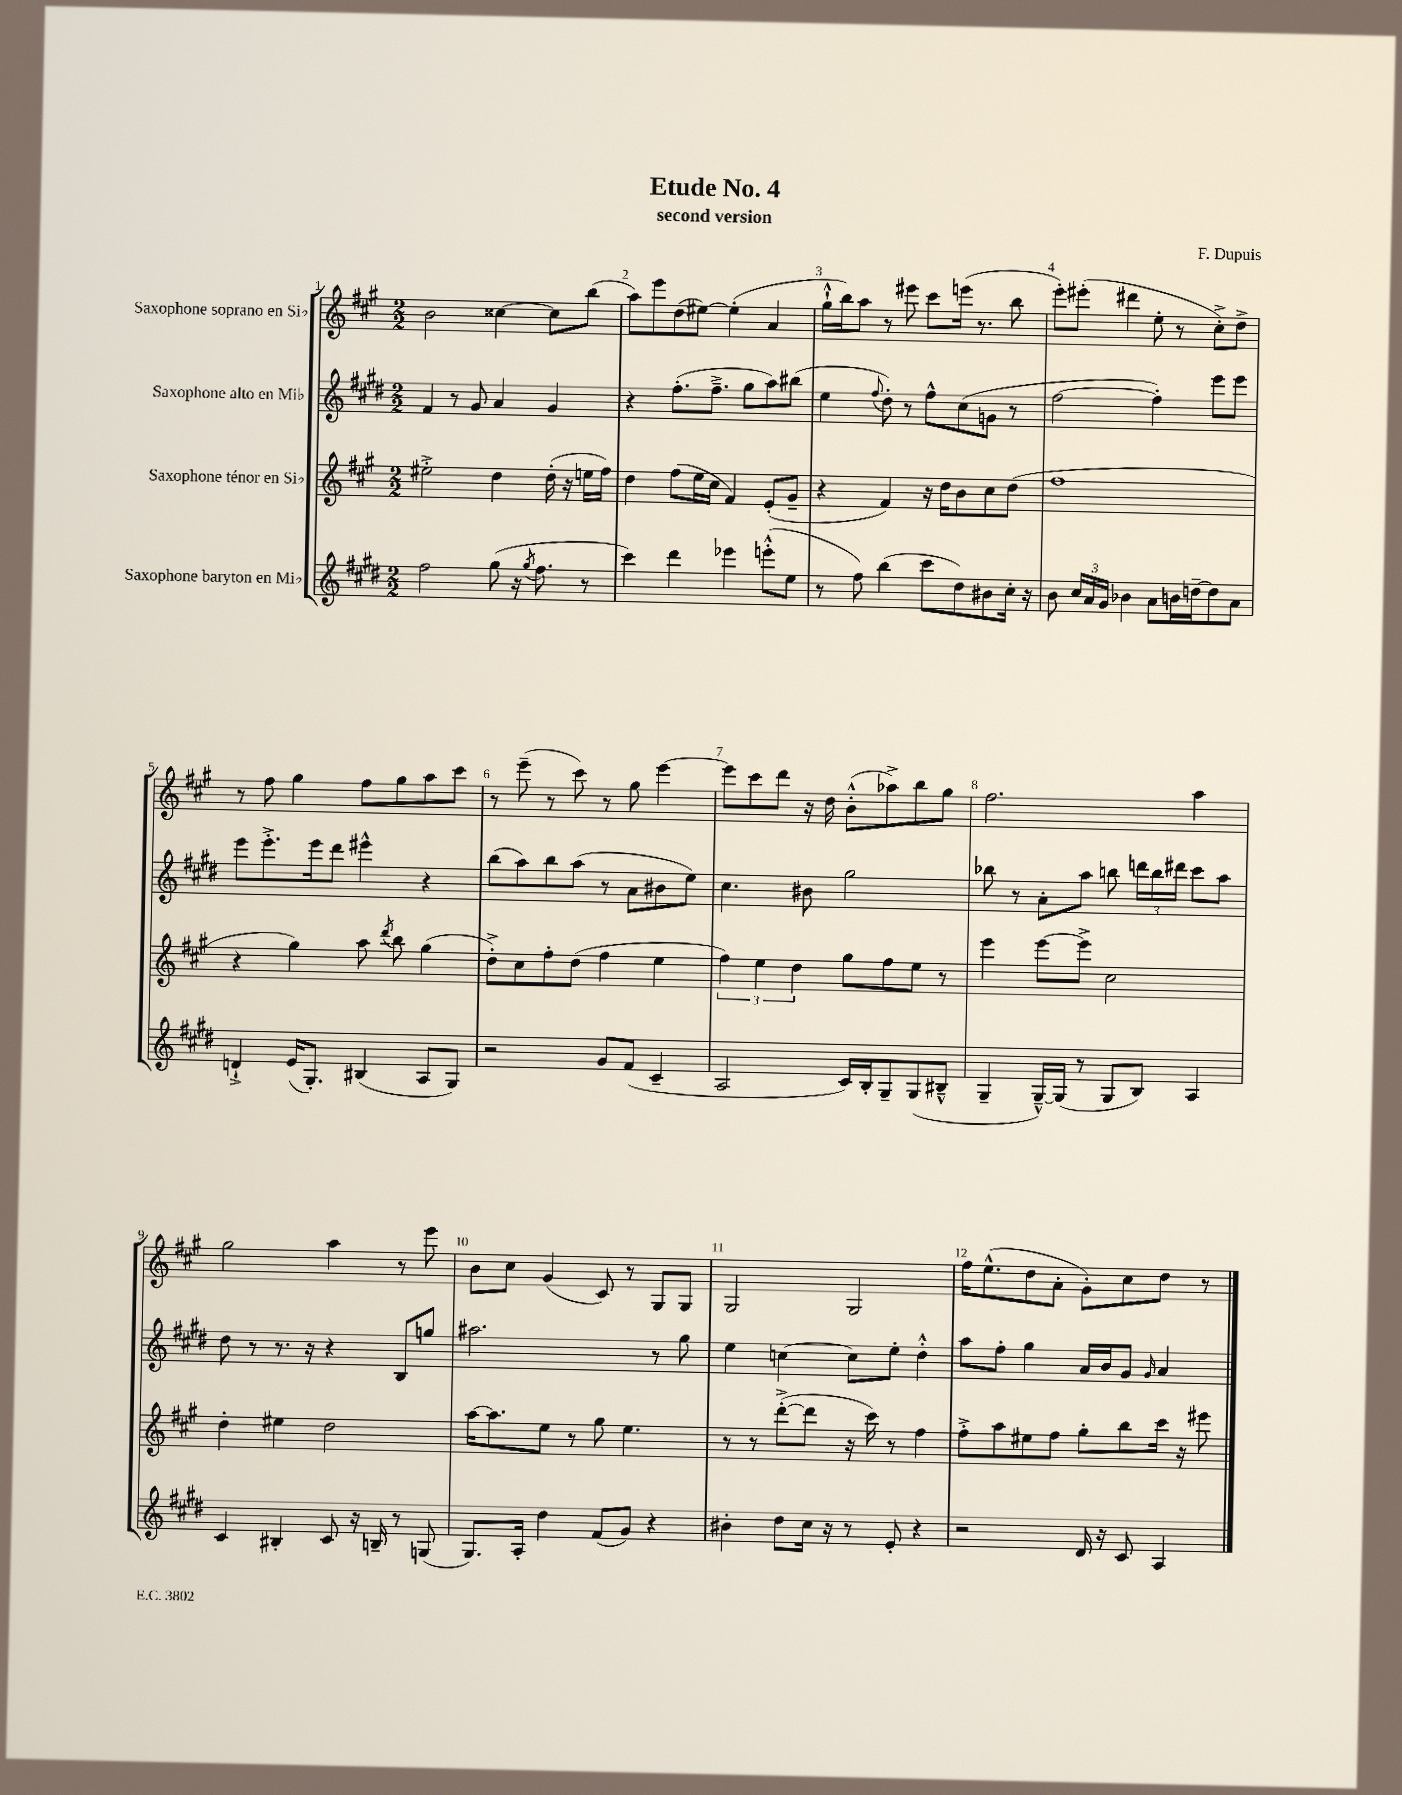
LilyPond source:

\header { title = "Etude No. 4" composer = "F. Dupuis" subtitle = "second version" }
<<
\new StaffGroup <<
\new Staff = "s0" \with { instrumentName = "Saxophone soprano en Sib" } {
    \clef treble \key a \major \numericTimeSignature \time 2/2
    \autoBeamOff b'2 cisis''4~ cisis''8[ b''8]( |
    a''8[) e'''8 d''8( eis''8]~) eis''4-.( a'4 |
    gis''16[-!-^ b''16) a''8] r8 eis'''8 cis'''8[ e'''16]( r8. b''8 |
    e'''8[-.) eis'''8]-.( dis'''4 e''8-. r8 cis''8[-.->) d''8]-> |
    r8 fis''8 gis''4 fis''8[ gis''8 a''8 cis'''8] |
    r8 e'''8--( r8 cis'''8) r8 gis''8 e'''4~ |
    e'''8[ cis'''8 d'''8] r16 d''16 b'8[-.-^( aes''8->) b''8 gis''8] |
    fis''2. a''4 |
    gis''2 a''4 r8 e'''8 |
    b'8[ cis''8] gis'4( cis'8) r8 gis8[ gis8] |
    gis2 gis2 |
    fis''16[ e''8.-^( d''8 a'8]-. gis'8[-.) cis''8 d''8] r8 \bar "|." |
}
\new Staff = "s1" \with { instrumentName = "Saxophone alto en Mib" } {
    \clef treble \key e \major \numericTimeSignature \time 2/2
    \autoBeamOff fis'4 r8 gis'8 a'4 gis'4 |
    r4 fis''8.[-.( fis''8.]---> gis''8[ a''8) bis''8]( |
    e''4 \appoggiatura { fis''8 } dis''8-.) r8 fis''8[-^ cis''8( g'8] r8 |
    fis''2~ fis''4-.) e'''8[ e'''8] |
    e'''8[ e'''8.-.-> e'''16 dis'''8] eis'''4-^ r4 |
    b''8[( a''8) b''8 a''8]( r8 a'8[ bis'8 e''8]) |
    cis''4. bis'8 gis''2 |
    bes''8 r8 a'8[-. a''8] b''8 \tuplet 3/2 { d'''16[ b''16 dis'''16] } cis'''8[ a''8] |
    dis''8 r8 r8. r16 r4 b8[ g''8] |
    ais''2. r8 gis''8 |
    e''4 c''4~ c''8[ e''8]-. dis''4-.-^ |
    a''8[ fis''8]-. gis''4 a'16[ b'16 gis'8] \grace { gis'16 } a'4 \bar "|." |
}
\new Staff = "s2" \with { instrumentName = "Saxophone ténor en Sib" } {
    \clef treble \key a \major \numericTimeSignature \time 2/2
    \autoBeamOff eis''2-.-> d''4 d''16-.( r16 e''16[ fis''16]) |
    d''4 fis''8[( e''16 cis''16] fis'4) e'8[-.( gis'8]-- |
    r4 fis'4) r16 d''16[ b'8 cis''8 d''8]( |
    fis''1 |
    r4 gis''4) a''8 \acciaccatura { d'''8 } b''8 gis''4( |
    d''8[-.->) cis''8 fis''8-. d''8]( fis''4 e''4 |
    \tuplet 3/2 { fis''4) e''4 d''4 } gis''8[ fis''8 e''8] r8 |
    e'''4 e'''8[~ e'''8]-> cis''2 |
    d''4-. eis''4 d''2 |
    a''16[~ a''8. e''8] r8 gis''8 e''4. |
    r8 r8 d'''8[~-.->( d'''8] r16 cis'''16) r8 fis''4 |
    fis''8[-.-> a''8 eis''8 fis''8] gis''8[-. b''8 cis'''16] r16 eis'''8 \bar "|." |
}
\new Staff = "s3" \with { instrumentName = "Saxophone baryton en Mib" } {
    \clef treble \key e \major \numericTimeSignature \time 2/2
    \autoBeamOff fis''2 gis''8( r16 \acciaccatura { gis''8 } fis''8. r8 |
    cis'''4) dis'''4 ees'''4 e'''8[-.-^( e''8] |
    r8 fis''8) b''4( cis'''8[ dis''8) bis'8 cis''16]-. r16 |
    b'8 \tuplet 3/2 { cis''16[ a'16 gis'16] } bes'4 a'8[ b'16 d''16~-- d''8 a'8] |
    d'4-!-> e'16[( gis8.]-.) bis4( a8[ gis8]) |
    r2 gis'8[ fis'8]( cis'4-- |
    a2 cis'16[) b16-. gis8-- gis8( bis8]---^ |
    gis4-- gis16[~---^) gis16]( r8 gis8[ b8]) a4 |
    cis'4 bis4-. cis'8 r16 b16-- r8 g8( |
    gis8.[) a16]-. dis''4 fis'8[( gis'8]) r4 |
    bis'4-. dis''8[ cis''16] r16 r8 e'8-. r4 |
    r2 dis'16 r16 cis'8 a4 \bar "|." |
}
>>
>>
\layout { \context { \Score \override BarNumber.break-visibility = ##(#f #t #t) barNumberVisibility = #all-bar-numbers-visible } }
